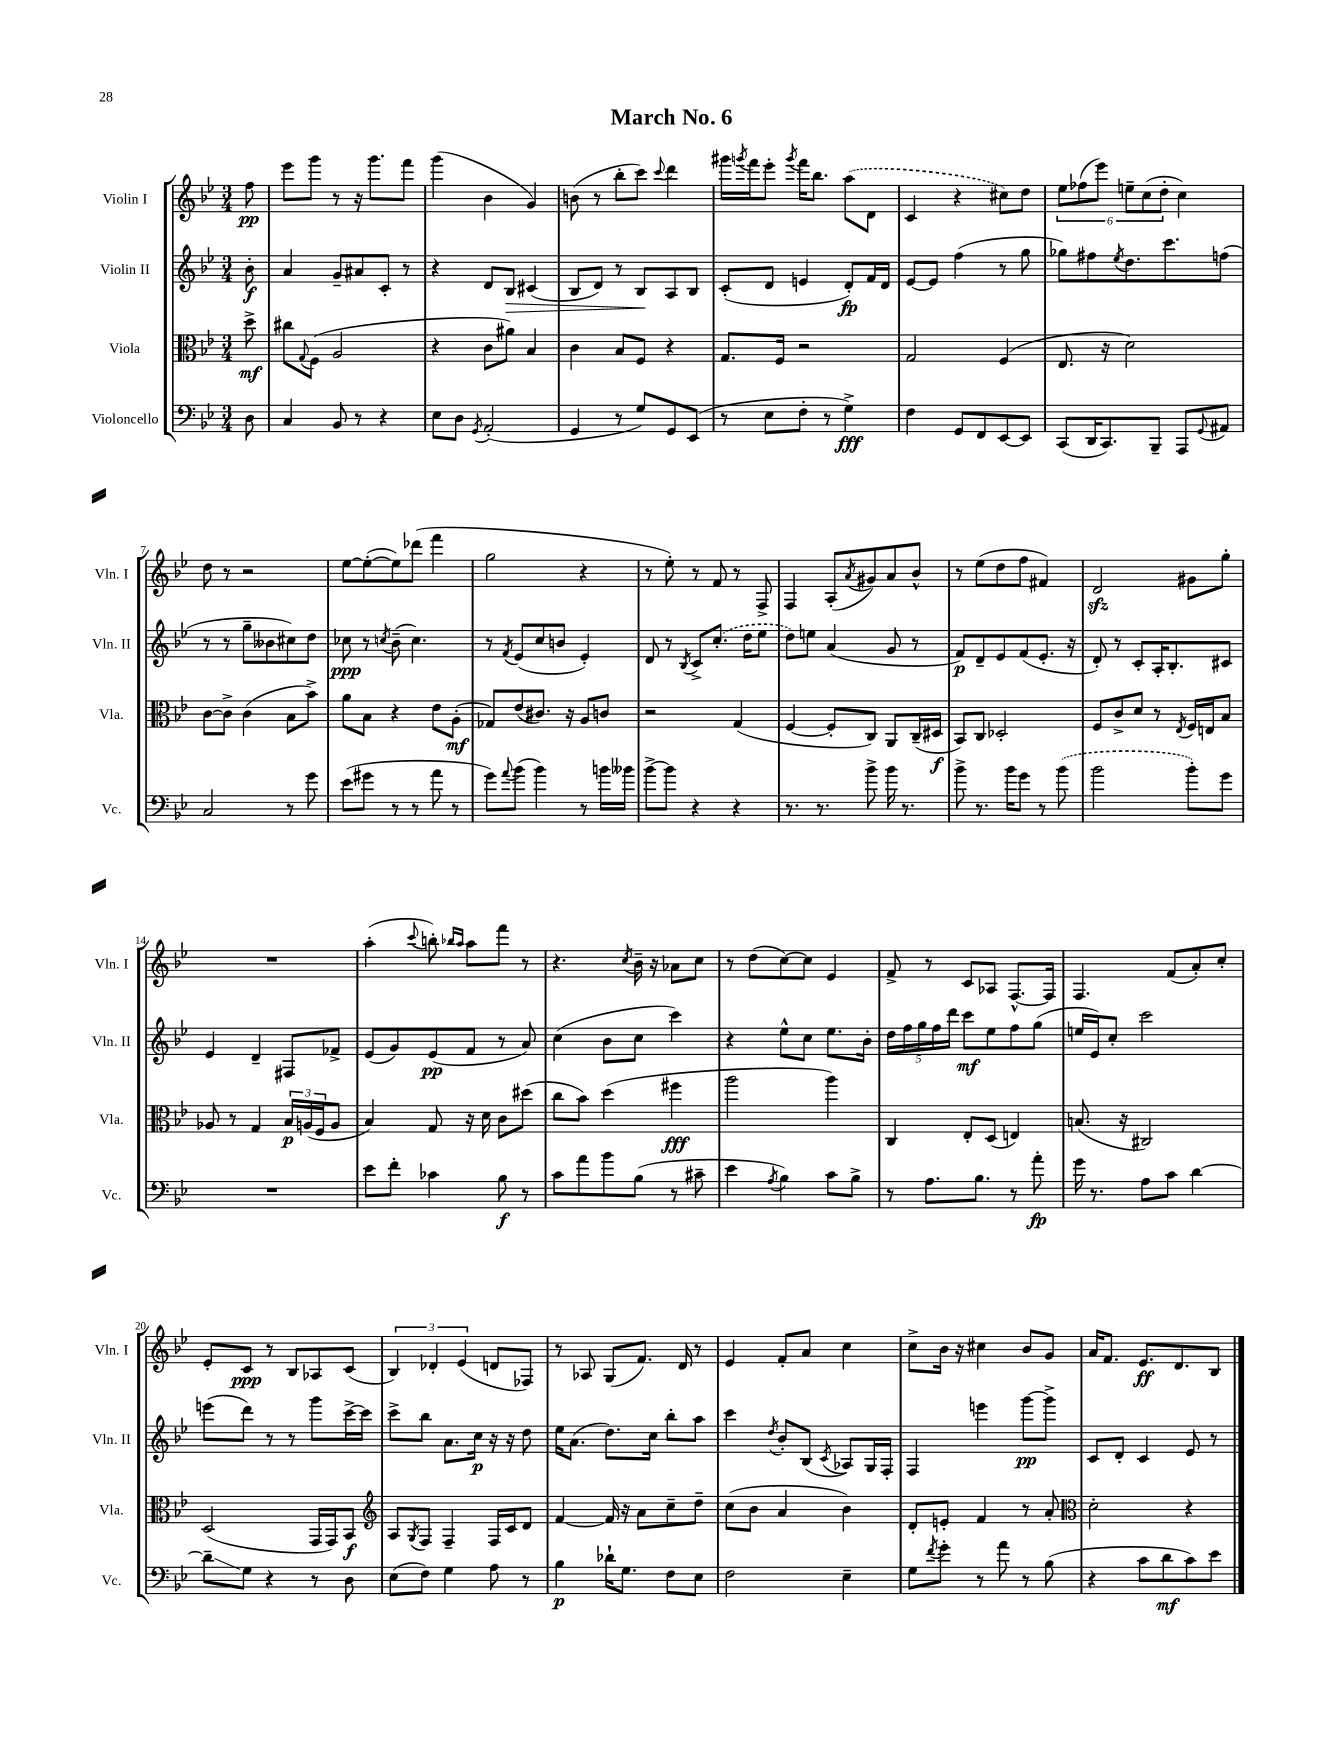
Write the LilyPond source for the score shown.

\header { title = "March No. 6" }
<<
\new StaffGroup <<
\new Staff = "s0" \with { instrumentName = "Violin I" shortInstrumentName = "Vln. I" } {
    \clef treble \key bes \major \numericTimeSignature \time 3/4 \partial 8
    f''8\pp |
    ees'''8 g'''8 r8 r16 g'''8. f'''8 |
    g'''4( bes'4 g'4) |
    b'8( r8 bes''8-. c'''8) \appoggiatura { c'''8 } d'''4 |
    gis'''16 \acciaccatura { g'''8 } f'''16 ees'''8-. \acciaccatura { g'''8 } f'''16 bes''8. \once \slurDashed a''8( d'8 |
    c'4 r4 cis''8) d''8 |
    \tuplet 6/4 { ees''8 fes''8( ees'''8) e''8-- c''8( d''8-. } c''4) |
    d''8 r8 r2 |
    ees''8~ ees''8~-.( ees''8) des'''8( f'''4 |
    g''2 r4 |
    r8 ees''8-.) r8 f'8 r8 f8-> |
    f4 a8-.( \acciaccatura { a'8 } gis'8) a'8 bes'8-^ |
    r8 ees''8( d''8 f''8 fis'4) |
    d'2\sfz gis'8 g''8-. |
    R2. |
    a''4-.( \appoggiatura { c'''8 } b''8-.) \grace { bes''16 a''16 } a''8 f'''8 r8 |
    r4. \acciaccatura { c''8 } bes'16-- r16 aes'8 c''8 |
    r8 d''8( c''8~) c''8 ees'4 |
    f'8-> r8 c'8 aes8 f8.~-^ f16 |
    f4. f'8( a'8-.) c''8-. |
    ees'8-. c'8\ppp r8 bes8 aes8 c'8( |
    \tuplet 3/2 { bes4) des'4-. ees'4( } d'8 fes8) |
    r8 aes8 g8( f'8.) d'16 r8 |
    ees'4 f'8-. a'8 c''4 |
    c''8-> bes'16 r16 cis''4 bes'8 g'8 |
    a'16 f'8. ees'8.\ff d'8. bes8 \bar "|." |
}
\new Staff = "s1" \with { instrumentName = "Violin II" shortInstrumentName = "Vln. II" } {
    \clef treble \key bes \major \numericTimeSignature \time 3/4 \partial 8
    bes'8-.\f |
    a'4 g'8-- ais'8 c'8-. r8 |
    r4 d'8 bes8\> cis'4( |
    bes8 d'8) r8 bes8\! a8 bes8 |
    c'8-.( d'8 e'4 d'8-.\fp) f'16 d'16 |
    ees'8~ ees'8 f''4( r8 g''8 |
    ges''8) fis''8 \acciaccatura { ees''8 } d''8. c'''8. f''8( |
    r8 r8 g''8-- beses'8 cis''8) d''8 |
    ces''8\ppp r8 \acciaccatura { c''8 } bes'8--( c''4.) |
    r8 \acciaccatura { f'8 } ees'8( c''8 b'8 ees'4-.) |
    d'8 r8 \acciaccatura { bes8 } c'8-> \once \slurDashed c''8.-.( d''16 ees''8 |
    d''8) e''8 a'4( g'8 r8 |
    f'8\p) d'8-- ees'8 f'8( ees'8.-. r16 |
    d'8-.) r8 c'8-. a16-. bes8.-. cis'8 |
    ees'4 d'4-- fis8 fes'8-> |
    ees'8( g'8) ees'8\pp( f'8 r8 a'8) |
    c''4( bes'8 c''8 c'''4) |
    r4 ees''8-^ c''8 ees''8. bes'16-. |
    \tuplet 5/4 { d''16 f''16 g''16 f''16 d'''16 } c'''8\mf ees''8 f''8 g''8( |
    e''16 ees'16) c''8-. c'''2 |
    e'''8( d'''8) r8 r8 g'''8 c'''16~-> c'''16 |
    c'''8-> bes''8 a'8. c''16\p r16 r16 d''8 |
    ees''16 a'8.( d''8.) c''16 bes''8-. a''8 |
    c'''4 \acciaccatura { d''8 } bes'8-. bes8( \acciaccatura { c'8 } aes8) g16 f16-. |
    f4 e'''4 g'''8~\pp g'''8-> |
    c'8 d'8-. c'4 ees'8 r8 \bar "|." |
}
\new Staff = "s2" \with { instrumentName = "Viola" shortInstrumentName = "Vla." } {
    \clef alto \key bes \major \numericTimeSignature \time 3/4 \partial 8
    d''8->\mf |
    cis''8 \appoggiatura { g8 } f8( a2 |
    r4 c'8 ais'8) bes4 |
    c'4 bes8 f8 r4 |
    g8. f16 r2 |
    g2 f4( |
    ees8. r16 d'2) |
    c'8~ c'8-> c'4( bes8 bes'8->) |
    a'8 bes8 r4 ees'8 a8-.\mf( |
    ges8) ees'8( cis'8.) r16 a8 c'8 |
    r2 g4( |
    f4~ f8-. c8) a,8 c16--( dis16\f |
    bes,8) c8 des2-. |
    f8 c'8-> d'8 r8 \acciaccatura { ees8 } f16 e16 bes8 |
    aes8 r8 g4 \tuplet 3/2 { bes16\p a16( f16 } a8 |
    bes4) g8 r16 d'16 c'8 dis''8( |
    c''8 bes'8) d''4( fis''4\fff |
    a''2 a''4) |
    c4 ees8-. d8( e4) |
    b8.( r16 cis2) |
    d2( g,16 g,16) bes,8\f |
    \clef treble a8 \acciaccatura { g8 } f8 f4-- f16 c'16 d'8 |
    f'4~ f'16 r16 a'8 c''8-- d''8-- |
    c''8( bes'8 a'4 bes'4) |
    d'8-. e'8-. f'4 r8 a'8-. |
    \clef alto d'2-. r4 \bar "|." |
}
\new Staff = "s3" \with { instrumentName = "Violoncello" shortInstrumentName = "Vc." } {
    \clef bass \key bes \major \numericTimeSignature \time 3/4 \partial 8
    d8 |
    c4 bes,8 r8 r4 |
    ees8 d8 \acciaccatura { g,8 } a,2-.( |
    g,4 r8 g8) g,8 ees,8( |
    r8 ees8 f8-. r8 g4->\fff) |
    f4 g,8 f,8 ees,8~ ees,8 |
    c,8( d,16 c,8.) bes,,8-- a,,8 \appoggiatura { g,8 } ais,8 |
    c2 r8 g'8 |
    ees'8( gis'8 r8 r8 a'8 r8 |
    g'8) \appoggiatura { a'8 } bes'8( bes'4) r8 b'16 beses'16 |
    bes'8~-> bes'8 r4 r4 |
    r8. r8. bes'8-> bes'16 r8. |
    bes'8-> r8. bes'16 g'8 r8 \once \slurDashed bes'8( |
    bes'2 bes'8-.) g'8 |
    R2. |
    ees'8 f'8-. ces'4 bes8\f r8 |
    c'8 a'8 bes'8 bes8( r8 cis'8-- |
    ees'4 \acciaccatura { a8 } bes4) c'8 bes8-> |
    r8 a8. bes8. r8 a'8-.\fp |
    g'16 r8. a8 c'8 d'4~ |
    d'8--\glissando g8 r4 r8 d8 |
    ees8( f8) g4 a8 r8 |
    bes4\p des'16-! g8. f8 ees8 |
    f2 ees4-- |
    g8 \acciaccatura { f'8 } g'8-. r8 a'8 r8 bes8( |
    r4 c'8 d'8\mf c'8) ees'8 \bar "|." |
}
>>
>>
